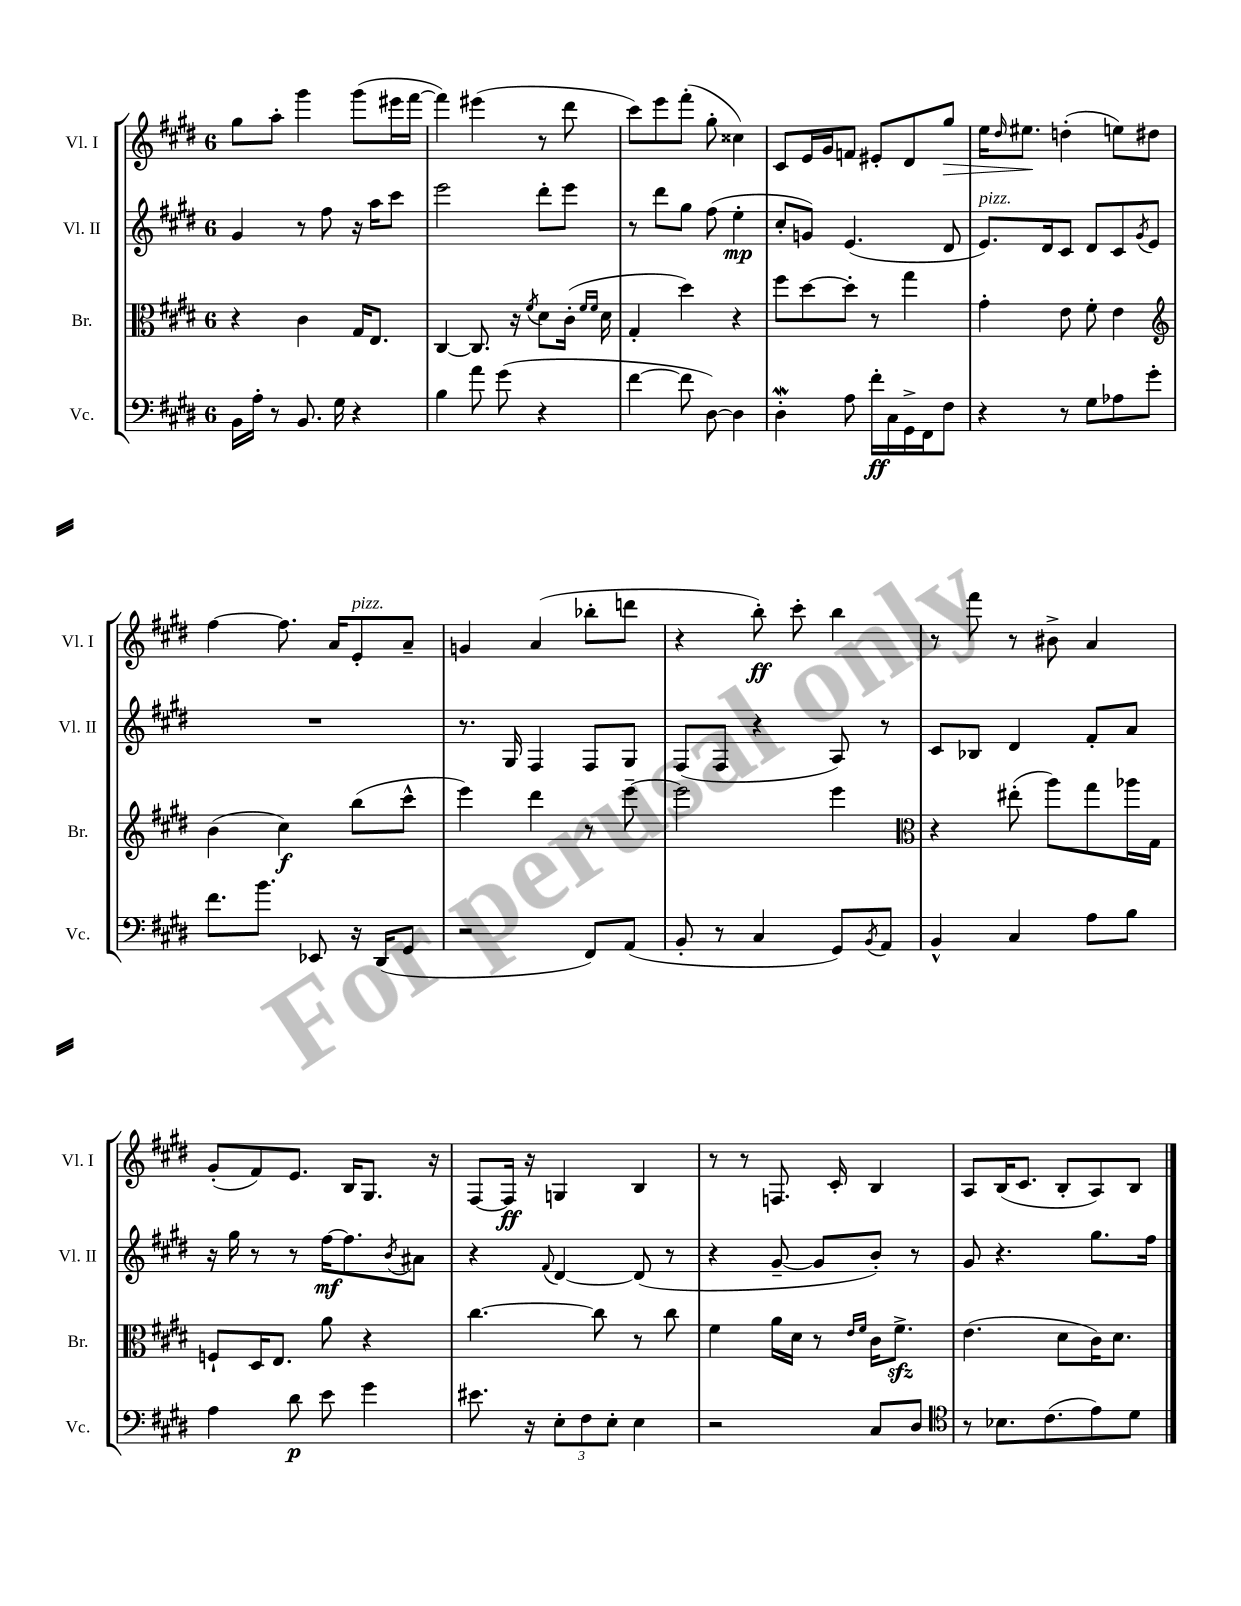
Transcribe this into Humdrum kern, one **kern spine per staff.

**kern	**kern	**kern	**kern
*staff4	*staff3	*staff2	*staff1
*clefF4	*clefC3	*clefG2	*clefG2
*k[f#c#g#d#]	*k[f#c#g#d#]	*k[f#c#g#d#]	*k[f#c#g#d#]
*M6/8	*M6/8	*M6/8	*M6/8
16BB	4r	4g#	8gg#
16A'	.	.	.
8r	.	.	8aa'
8.BB	4c#	8r	4ggg#
.	.	8ff#	.
16G#	.	.	.
4r	16G#	16r	(8ggg#
.	8.E	16aa	.
.	.	8ccc#	16eee#
.	.	.	[16fff#
=	=	=	=
4B	[4C#	2eee	4fff#])
8a	8.C#]	.	(4eee#
(8g#	.	.	.
.	16r	.	.
.	8qf#	.	.
4r	8d#	8ddd#'	8r
.	(16c#'	8eee	8ddd#
.	16qqf#	.	.
.	16qqf#	.	.
.	16d#	.	.
=	=	=	=
[4f#	4G#'	8r	8ccc#)
.	.	8ddd#	8eee
8f#]	4dd#)	8gg#	(8fff#'
[8D#)	.	(8ff#	8gg#'
4D#]	4r	4ee'	4cc##)
=	=	=	=
4D#'	8ff#	8cc#'	8c#
.	[8dd#	8g)	16e
.	.	.	16g#
8A	8dd#']	(4.e	8f
16f#'	8r	.	8e#'
16C#	.	.	.
16GG#^	4gg#	.	8d#
16FF#	.	.	.
8F#	.	8d#	8gg#
=	=	=	=
4r	4g#'	8.e)	16ee
.	.	.	16qqdd#
.	.	.	8.ee#
.	.	16d#	.
8r	8e	8c#	(4dd'
8G#	8f#'	8d#	.
8A-	4e	8c#	8ee)
.	.	8qg#	.
8g#'	.	8e	8dd#
=	=	=	=
*	*clefG2	*	*
8.f#	(4b	2.r	[4ff#
8.b	.	.	.
.	4cc#)	.	8.ff#]
8EE-	.	.	.
.	.	.	16a
16r	(8bb	.	8e'
(16DD#	.	.	.
8GG#	8ccc#^^	.	8a~
=	=	=	=
2r	4eee)	8.r	4g
.	.	16G#	.
.	4ddd#	4F#	(4a
8FF#)	8r	8F#	8bb-'
(8AA	[8eee~	8G#	8ddd
=	=	=	=
8BB'	2eee]	(8F#	4r
8r	.	8F#	.
4C#	.	4r	8bb')
.	.	.	8ccc#'
8GG#)	4eee	8A)	4bb
8qBB	.	.	.
8AA	.	8r	.
=	=	=	=
*	*clefC3	*	*
4BB^^	4r	8c#	8r
.	.	8B-	8fff#
4C#	(8ee#'	4d#	8r
.	8aa)	.	8b#^
8A	8gg#	8f#'	4a
8B	16aa-	8a	.
.	16G#	.	.
=	=	=	=
4A	8F`	16r	(8g#'
.	.	16gg#	.
.	16D#	8r	8f#)
.	8.E	.	.
8d#	.	8r	8.e
8e	8a	[16ff#	.
.	.	8.ff#]	16B
4g#	4r	.	8.G#
.	.	8qb	.
.	.	8a#	.
.	.	.	16r
=	=	=	=
8.e#	[4.cc#	4r	[8F#
.	.	.	16F#]
16r	.	.	16r
.	.	8qqf#	.
12E'	.	[4d#	4G
12F#	.	.	.
.	8cc#]	.	.
12E'	.	.	.
4E	8r	(8d#]	4B
.	8cc#	8r	.
=	=	=	=
2r	4f#	4r	8r
.	.	.	8r
.	16a	[8g#~	8.F
.	16d#	.	.
.	8r	8g#]	.
.	.	.	16c#'
.	16qqe	.	.
.	16qqf#	.	.
8C#	16c#	8b')	4B
.	8.f#^	.	.
8D#	.	8r	.
=	=	=	=
*clefC4	*	*	*
8r	(4.e	8g#	8A
8.B-	.	4.r	(16B
.	.	.	8.c#
(8.c#	.	.	.
.	8d#	.	8B'
8e)	16c#)	8.gg#	8A)
.	8.d#	.	.
8d#	.	.	8B
.	.	16ff#	.
==	==	==	==
*-	*-	*-	*-
